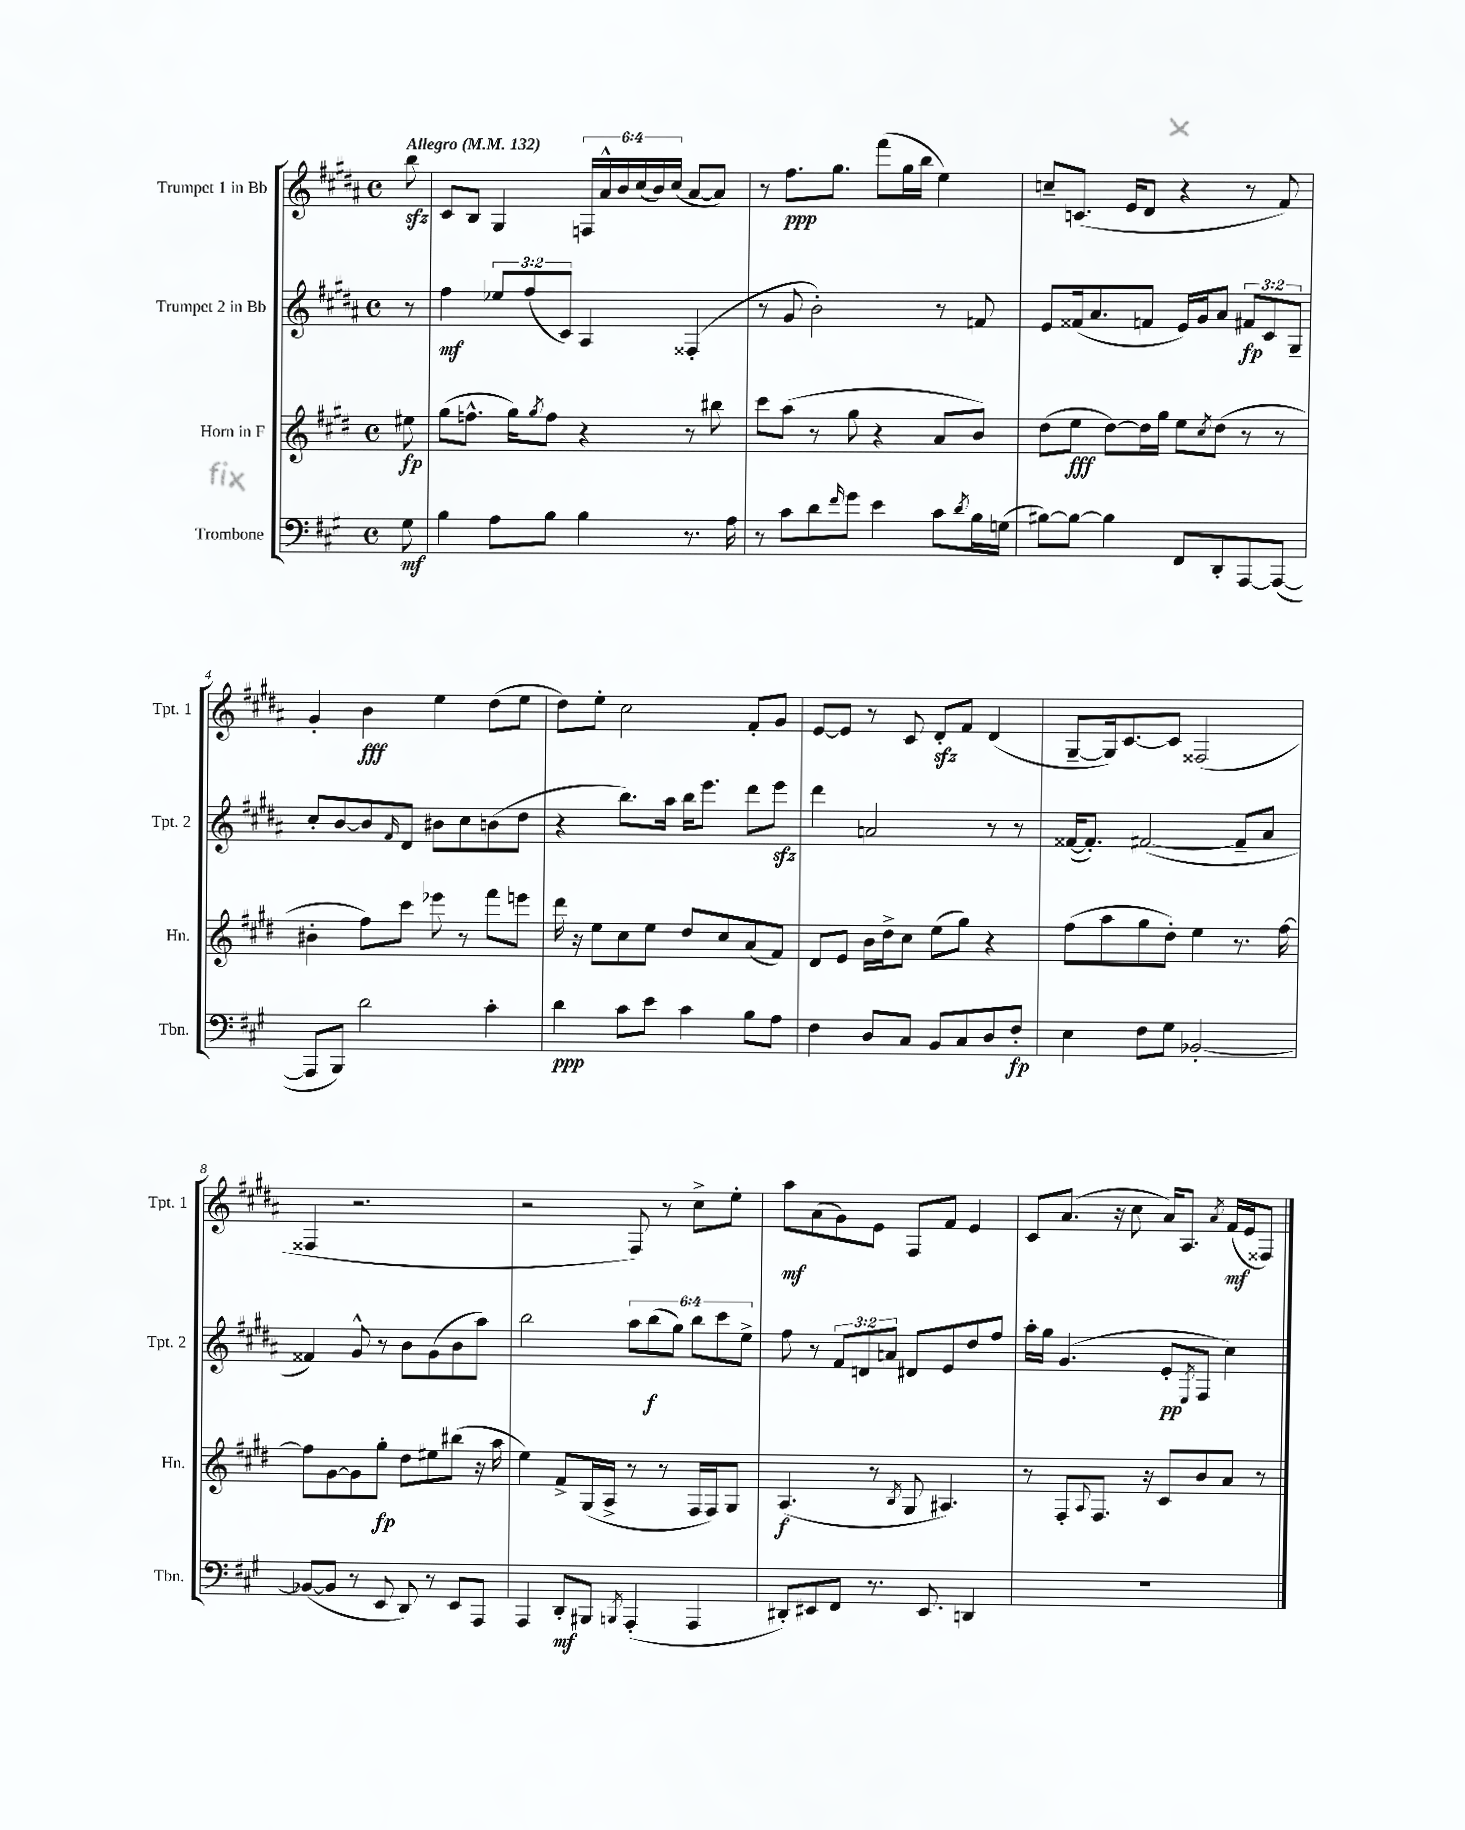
<<
\new StaffGroup <<
\new Staff = "s0" \with { instrumentName = "Trumpet 1 in Bb" shortInstrumentName = "Tpt. 1" } {
    \clef treble \key b \major \defaultTimeSignature \time 4/4 \override Staff.TupletNumber.text = #tuplet-number::calc-fraction-text \partial 8 \tempo "Allegro" 4 = 132
    b''8\sfz |
    cis'8 b8 gis4 \tuplet 6/4 { f16 ais'16-^ b'16 cis''16( b'16) cis''16( } ais'8~ ais'8) |
    r8 fis''8.\ppp gis''8. fis'''8( gis''16 b''16 e''4) |
    c''8-- c'8.( e'16 dis'8 r4 r8 fis'8) |
    gis'4-. b'4\fff e''4 dis''8( e''8 |
    dis''8) e''8-. cis''2 fis'8-. gis'8 |
    e'8~ e'8 r8 cis'8 dis'8-.\sfz fis'8 dis'4( |
    gis8~-- gis16) cis'8.~ cis'8 fisis2( |
    fisis4 r2. |
    r2 fis8) r8 cis''8-> e''8-. |
    ais''8\mf ais'8( gis'8) e'8 fis8 fis'8 e'4 |
    cis'8 ais'8.( r16 cis''8 ais'16) ais8. \acciaccatura { ais'8 } fis'16\mf( e'16 fisis8) \bar "|." |
}
\new Staff = "s1" \with { instrumentName = "Trumpet 2 in Bb" shortInstrumentName = "Tpt. 2" } {
    \clef treble \key b \major \defaultTimeSignature \time 4/4 \override Staff.TupletNumber.text = #tuplet-number::calc-fraction-text \partial 8
    r8 |
    fis''4\mf \tuplet 3/2 { ees''8 fis''8( cis'8) } ais4 fisis4-.( |
    r8 gis'8 b'2-.) r8 f'8 |
    e'8 fisis'16( ais'8. f'8 e'16) gis'16 ais'8 \tuplet 3/2 { fis'8\fp cis'8 gis8-- } |
    cis''8-. b'8~ b'8 \grace { fis'16 } dis'8 bis'8 cis''8 b'8( dis''8 |
    r4 b''8.) ais''16 b''16 e'''8. dis'''8 e'''8\sfz |
    dis'''4 a'2 r8 r8 |
    fisis'16~( fisis'8.-.) fis'2~( fis'8-- ais'8 |
    fisis'4) gis'8-^ r8 b'8 gis'8( b'8 ais''8) |
    b''2 \tuplet 6/4 { ais''8 b''8\f( gis''8) b''8 cis'''8 e''8-> } |
    fis''8 r8 \tuplet 3/2 { fis'8 d'8 a'8 } dis'8 e'8 dis''8 fis''8 |
    ais''16-. gis''16 gis'4.( e'8-.\pp \acciaccatura { e8 } fis8 cis''4) \bar "|." |
}
\new Staff = "s2" \with { instrumentName = "Horn in F" shortInstrumentName = "Hn." } {
    \clef treble \key e \major \defaultTimeSignature \time 4/4 \partial 8
    eis''8\fp |
    gis''8( f''8.-^ gis''16) \acciaccatura { gis''8 } f''8 r4 r8 bis''8 |
    cis'''8 a''8( r8 gis''8 r4 a'8 b'8) |
    dis''8( e''8\fff dis''8~) dis''16 gis''16 e''8 \acciaccatura { cis''8 } dis''8( r8 r8 |
    bis'4-. fis''8) cis'''8 ees'''8 r8 fis'''8 e'''8 |
    dis'''16 r16 e''8 cis''8 e''8 dis''8 cis''8 a'8( fis'8) |
    dis'8 e'8 b'16 dis''16-> cis''8 e''8( gis''8) r4 |
    fis''8( a''8 gis''8 dis''8-.) e''4 r8. fis''16~ |
    fis''8 gis'8~ gis'8 gis''8-.\fp dis''8 eis''8 bis''8( r16 a''16 |
    e''4) fis'8-> gis16( a16-> r8 r8 fis16 fis16) gis8 |
    a4.\f( r8 \acciaccatura { b8 } gis8 ais4.) |
    r8 fis8-. \appoggiatura { a8 } fis8. r16 cis'8 b'8 a'8 r8 \bar "|." |
}
\new Staff = "s3" \with { instrumentName = "Trombone" shortInstrumentName = "Tbn." } {
    \clef bass \key a \major \defaultTimeSignature \time 4/4 \partial 8
    gis8\mf |
    b4 a8 b8 b4 r8. a16 |
    r8 cis'8 d'8 \grace { fis'16 } gis'8 e'4 cis'8 \acciaccatura { d'8 } b16 g16( |
    bis8~) bis8~ bis4 fis,8 d,8-. a,,8~ a,,8~( |
    a,,8 b,,8) d'2 cis'4-. |
    d'4\ppp cis'8 e'8 cis'4 b8 a8 |
    fis4 d8 cis8 b,8 cis8 d8 fis8-.\fp |
    e4 fis8 gis8 bes,2~-. |
    bes,8~( bes,8 r8 e,8 d,8) r8 e,8 a,,8 |
    a,,4 d,8-.\mf bis,,8 \acciaccatura { b,,8 } a,,4-.( a,,4 |
    dis,8-.) eis,8 fis,8 r8. eis,8. d,4 |
    R1 \bar "|." |
}
>>
>>
